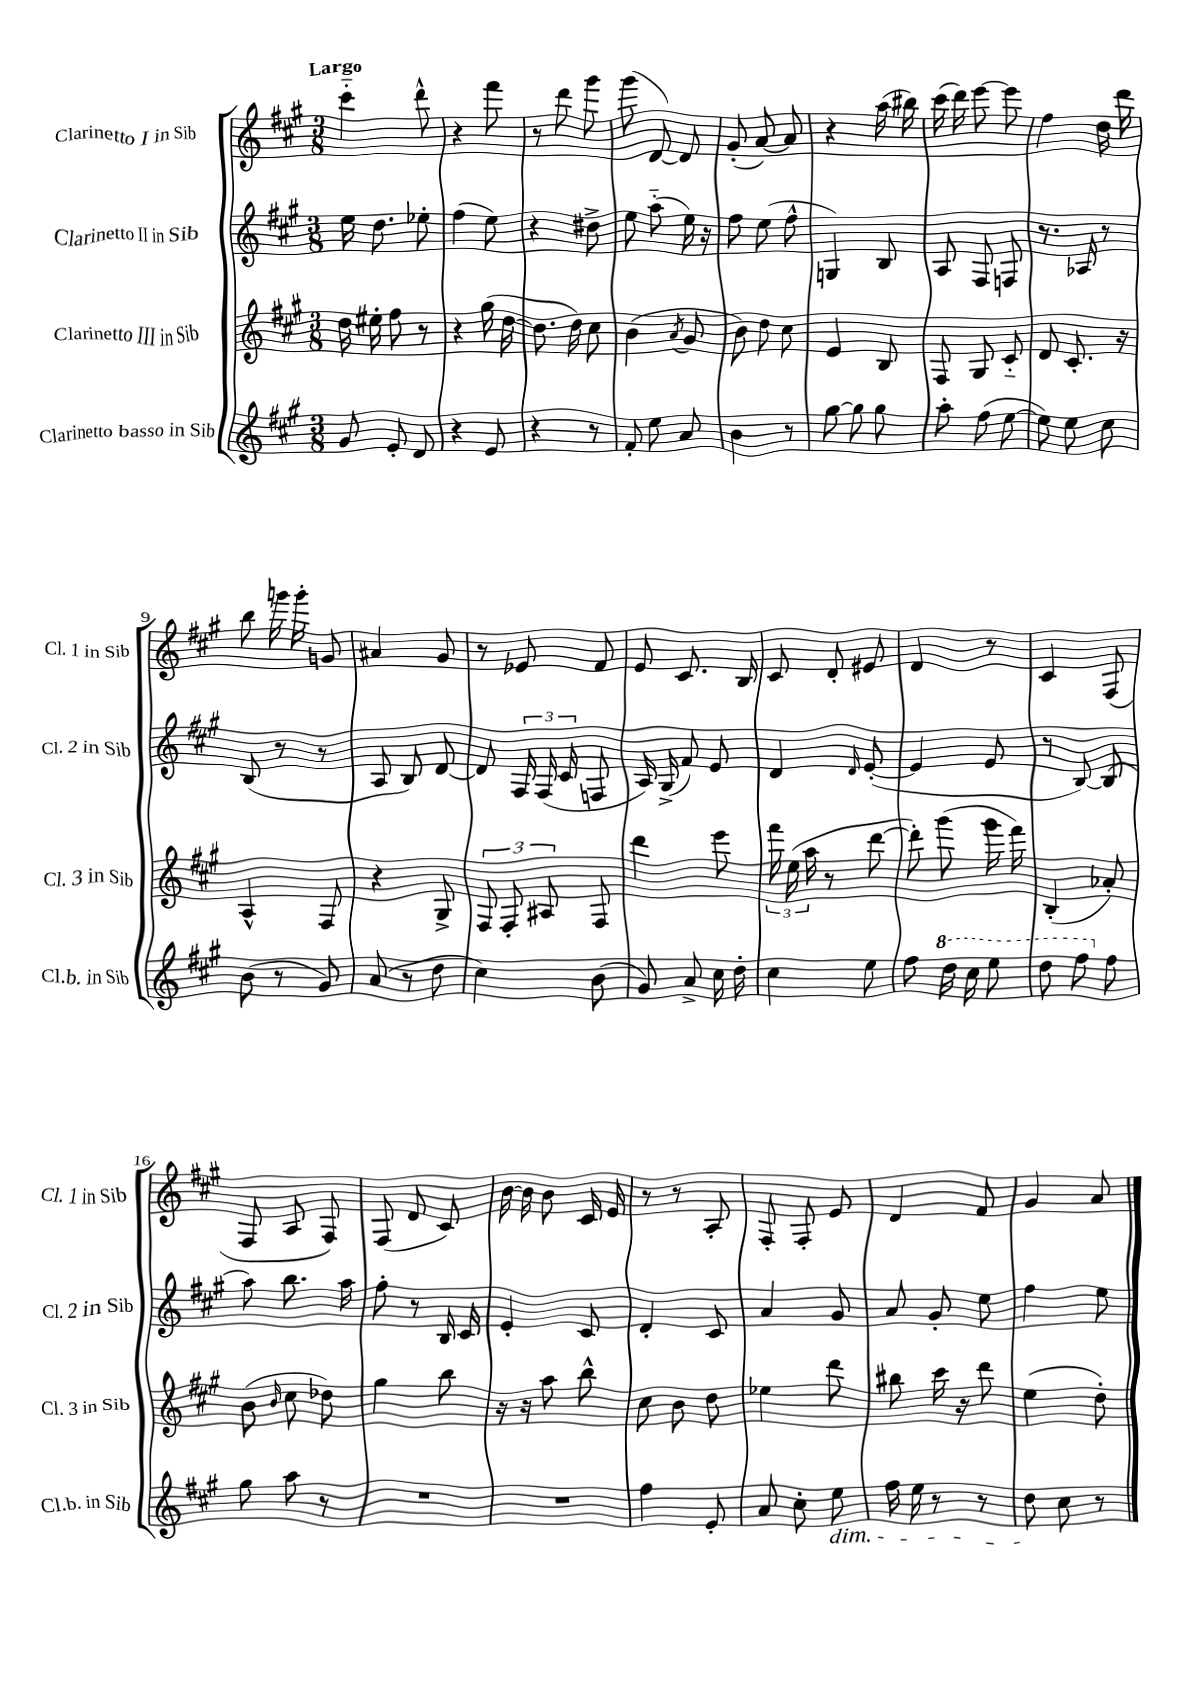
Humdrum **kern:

**kern	**kern	**kern	**kern
*staff4	*staff3	*staff2	*staff1
*clefG2	*clefG2	*clefG2	*clefG2
*k[f#c#g#]	*k[f#c#g#]	*k[f#c#g#]	*k[f#c#g#]
*M3/8	*M3/8	*M3/8	*M3/8
8g#	16dd	16ee	4ccc#'~
.	16ee#'	8.dd	.
8e'	8ff#	.	.
8d	8r	8ee-'	8ddd^^
=	=	=	=
4r	4r	(4ff#	4r
8e	(16gg#	8ee)	8fff#
.	[16dd	.	.
=	=	=	=
4r	8.dd]	4r	8r
.	.	.	8ddd
.	16dd)	.	.
8r	8cc#	8dd#^	8ggg#
=	=	=	=
8f#'	(4b	8ee	(8ggg#
8ee	.	(8aa'~	[8d)
.	8qa	.	.
8a	8g#	16ee)	8d]
.	.	16r	.
=	=	=	=
4b	8b)	8ff#	(8g#'
.	8dd	(8ee	[8a)
8r	8cc#	8ff#^^	8a]
=	=	=	=
[8gg#	4e	4G)	4r
8gg#]	.	.	.
8gg#	8B	8B	(16aa
.	.	.	16bb#)
=	=	=	=
8aa'	8F#	8A	(16ccc#
.	.	.	16ddd)
(8ff#	8G#	8F#	[8eee
[8ee	8c#'~	8F	8eee]
=	=	=	=
8ee])	8d	8.r	4ff#
8ee	8.c#'	.	.
.	.	16A-	.
8cc#	.	8r	16dd
.	16r	.	16ddd
=	=	=	=
(8b	4A^^	(8B	8bb
8r	.	8r	16ggg
.	.	.	16ggg'
8g#)	8F#	8r	8g
=	=	=	=
(8a	4r	8A	4a#
8r	.	8B)	.
8dd	8G#^	[8d	8g#
=	=	=	=
4cc#)	12F#	8d]	8r
.	12F#'	.	.
.	.	24F#	8e-
.	12A#	(24F#	.
.	.	24c#	.
(8b	8F#	8F	8f#
=	=	=	=
8g#)	4ddd	16A)	8e
.	.	(16G#^	.
8a^	.	8f#)	8.c#
16cc#	8eee	8e	.
16dd'	.	.	16B
=	=	=	=
4cc#	24fff#	4d	8c#
.	(24ee	.	.
.	24aa	.	.
.	8r	.	8d'
.	.	16qqd	.
8ee	[8ddd	([8e'	8e#
=	=	=	=
8ff#	8ddd'])	4e]	4d
16ddd	(8ggg#	.	.
16ccc#	.	.	.
8eee	16ggg#	8e	8r
.	16fff#)	.	.
=	=	=	=
8ddd	(4B'	8r	4c#
8fff#	.	[8B)	.
8ff#	8a-')	(8B]	(8F#
=	=	=	=
8gg#	(8b	8aa)	8F#
.	16qqb	.	.
8aa	8cc#	8.bb	8A
8r	8dd-)	.	8F#)
.	.	16aa	.
=	=	=	=
4.r	4gg#	8ff#'	(8F#
.	.	8r	8d
.	8bb	16B	8c#)
.	.	16c#	.
=	=	=	=
4.r	16r	4e'	[16b
.	16r	.	16b]
.	8aa	.	8b
.	8bb^^	8c#	16c#
.	.	.	16e
=	=	=	=
4ff#	8cc#	4d'	8r
.	8b	.	8r
8e'	8dd	8c#	8A'
=	=	=	=
8a	4ee-	4a	8F#'
8cc#'	.	.	8F#'
8ee	8ddd	8g#	8e
=	=	=	=
16ff#	8bb#	8a	4d
16ee	.	.	.
8r	16ccc#	8g#'	.
.	16r	.	.
8r	8ddd	8ee	8f#
=	=	=	=
8dd	(4ee	4ff#	4g#
8cc#	.	.	.
8r	8dd')	8ee	8a
==	==	==	==
*-	*-	*-	*-
